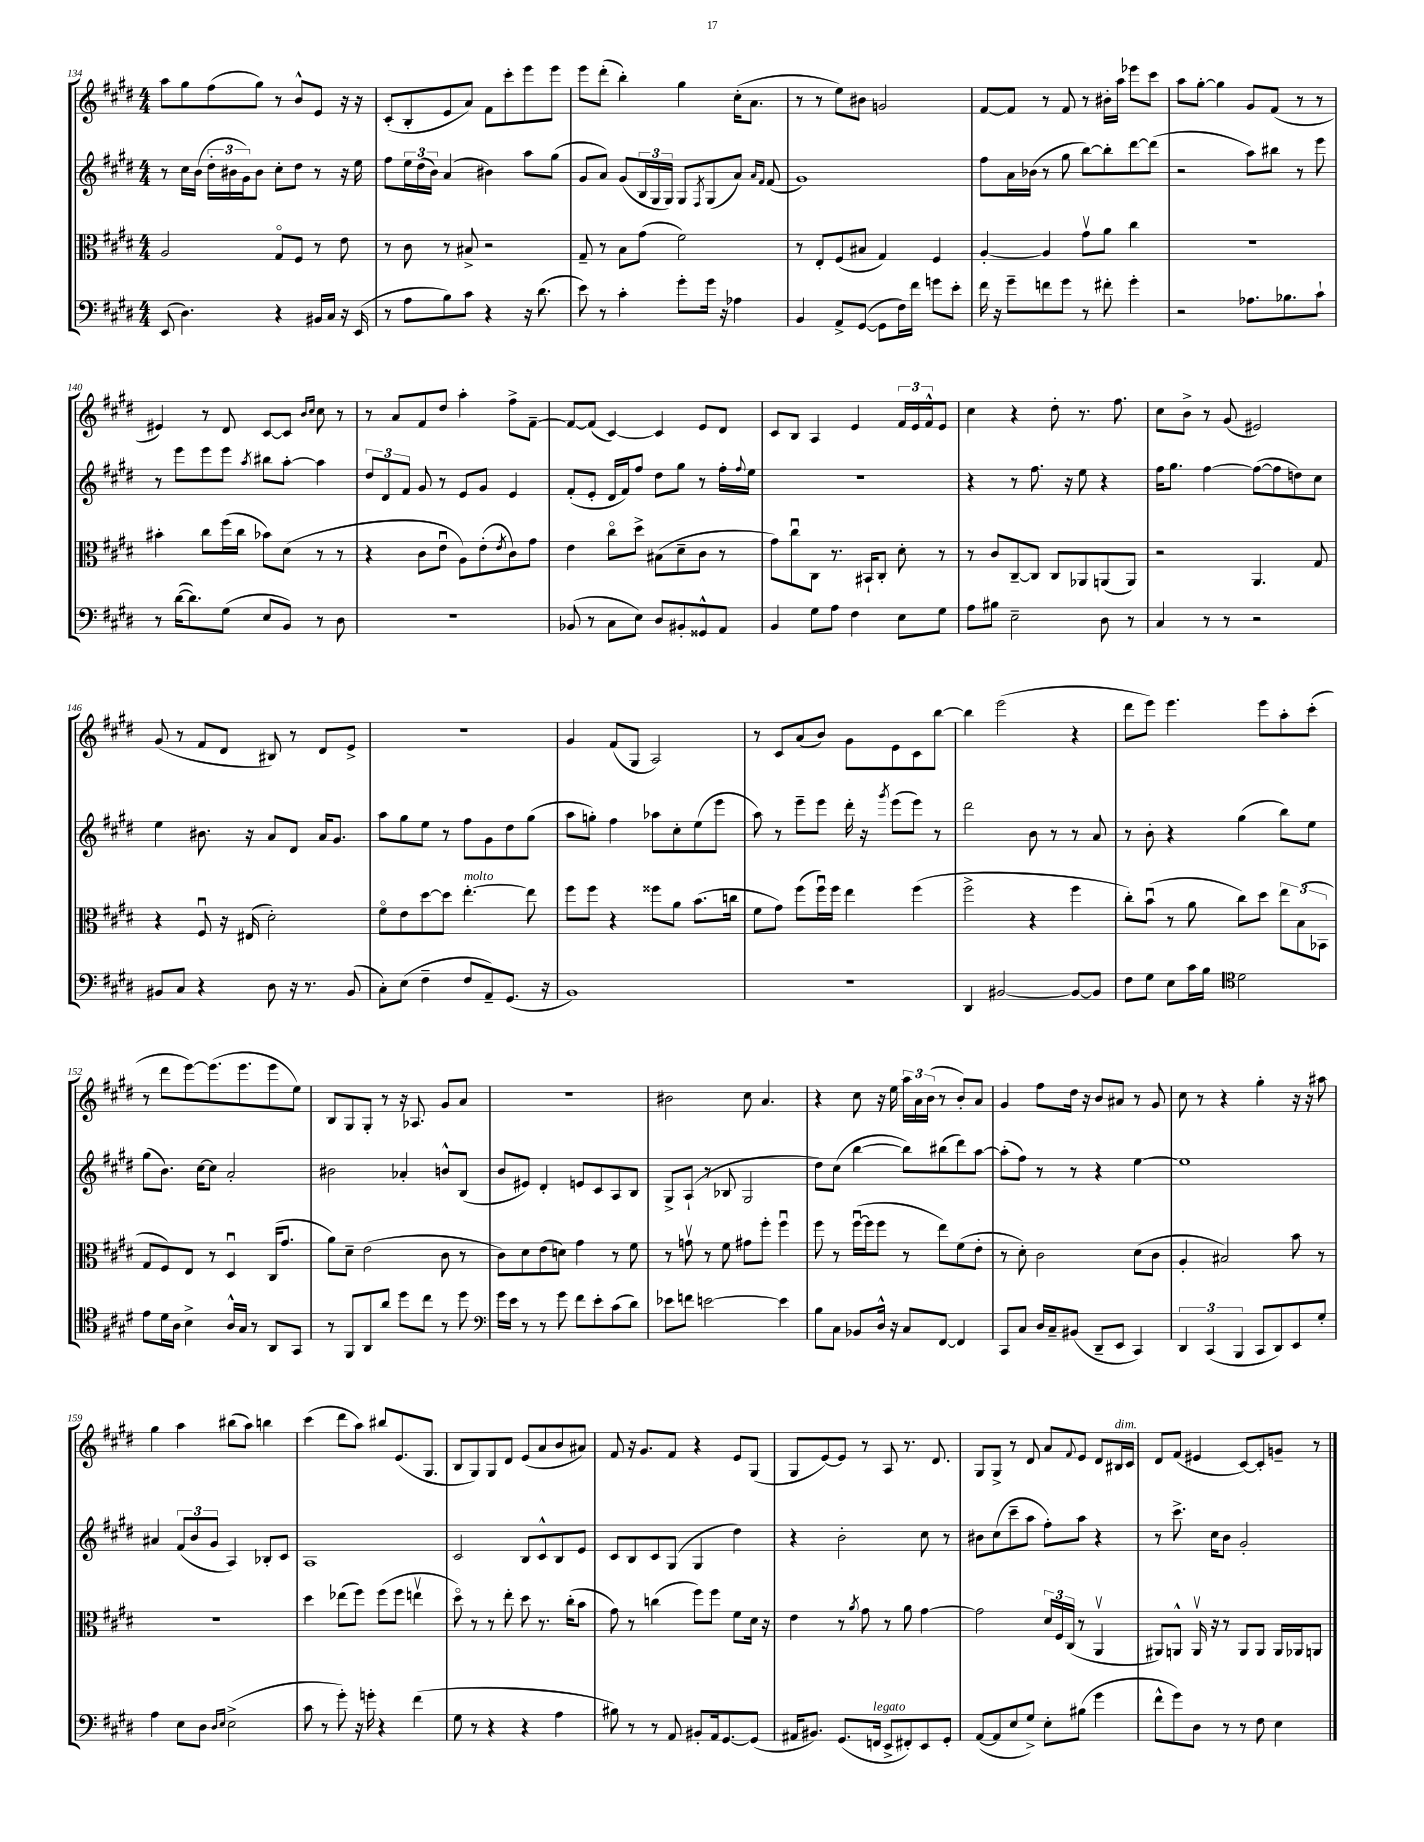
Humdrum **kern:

**kern	**kern	**kern	**kern
*staff4	*staff3	*staff2	*staff1
*clefF4	*clefC3	*clefG2	*clefG2
*k[f#c#g#d#]	*k[f#c#g#d#]	*k[f#c#g#d#]	*k[f#c#g#d#]
*M4/4	*M4/4	*M4/4	*M4/4
(8EE	2A	8r	8aa
4.D#)	.	16cc#	8gg#
.	.	(16b	.
.	.	24dd#'	(8ff#
.	.	24b#	.
.	.	24g#)	.
.	.	8b#	8gg#)
4r	8G#o	8cc#'	8r
.	8F#	8dd#	8b^^
16BB#	8r	8r	8e
16C#	.	.	.
16r	8e	16r	16r
(16EE	.	16ee	16r
=	=	=	=
8r	8r	8ff#	(8c#'
8A	8c#	24ee	8B'
.	.	(24dd#	.
.	.	24b)	.
8B)	8r	(4a	8e
8c#	8B#^	.	8a)
4r	2r	4b#)	8f#
.	.	.	8ccc#'
16r	.	8aa	8eee
(8.d#	.	.	.
.	.	(8gg#	8eee
=	=	=	=
8e)	8G#~	8g#	8eee
8r	8r	8a)	(8ddd#'
4c#'	8B	(8g#	4bb')
.	(8g#	24B	.
.	.	24G#	.
.	.	24G#)	.
8g#'	2f#)	8G#	4gg#
.	.	8qF#	.
16g#	.	(8G#	.
16r	.	.	.
4A-	.	8a)	(16cc#'
.	.	.	8.a
.	.	16qqa	.
.	.	16qqf#	.
.	.	(8f#	.
=	=	=	=
4BB	8r	1g#)	8r
.	8E'	.	8r
8AA^	(8F#	.	8ee)
([8GG#	8B#	.	8b#
8GG#]	4G#)	.	2g
16F#)	.	.	.
16f#	.	.	.
8g	4F#	.	.
8e'	.	.	.
=	=	=	=
16f#	[4A'	8ff#	[8f#
16r	.	.	.
8g#~	.	16a	8f#]
.	.	(16b-	.
8f	4A]	8r	8r
8g#	.	8gg#	8f#
8r	8g#v	[8bb)	8r
8f#'	8a	8bb']	16b#'
.	.	.	16aa
4g#'	4cc#	[8ddd#	8eee-
.	.	(8ddd#]	8ccc#
=	=	=	=
2r	1r	2r	8aa
.	.	.	[8gg#'
.	.	.	4gg#]
8.A-	.	8aa)	8g#
.	.	8bb#	(8f#
8.B-	.	.	.
.	.	8r	8r
8c#`	.	8eee	8r
=	=	=	=
8r	4b#'	8r	4e#)
([16d#	.	8eee	.
8.d#])	.	.	.
.	8cc#	8eee	8r
(8G#	(16ff#	8eee	8d#
.	16cc#	.	.
.	.	8qaa	.
8E	8b-)	8bb#	[8c#
8BB)	(8d#	[8aa'	8c#]
.	.	.	16qqb
.	.	.	16qqcc#
8r	8r	4aa]	8cc#
8D#	8r	.	8r
=	=	=	=
1r	4r	12dd#	8r
.	.	12d#	.
.	.	.	8a
.	.	12f#	.
.	8c#	8g#	8f#
.	8eu	8r	8dd#
.	8A)	8e	4aa'
.	(8e'	8g#	.
.	8qe	.	.
.	8c#)	4e	8ff#^
.	8g#	.	[8f#~
=	=	=	=
(8BB-	4e	(8f#'	8f#_
8r	.	8e'	(8f#]
8C#	8cc#o	16d#	[4c#)
.	.	16f#)	.
8E)	8dd#^	8ff#	.
8D#	(8B#	8dd#	4c#]
8BB#'	8d#~	8gg#	.
8GG##^^	8c#	8r	8e
8AA	8r	16ff#'	8d#
.	.	8qqff#	.
.	.	16ee	.
=	=	=	=
4BB	8g#)	1r	8c#
.	8cc#u	.	8B
8G#	8C#	.	4A
8A	8.r	.	.
4F#	.	.	4e
.	16BB#`	.	.
.	8C#'	.	.
8E	8d#'	.	24f#
.	.	.	24e
.	.	.	24f#^^
8G#	8r	.	8e
=	=	=	=
8A	8r	4r	4cc#
8B#	8c#	.	.
2E~	[8C#~	8r	4r
.	8C#]	8.ff#	.
.	8C#	.	8dd#'
.	.	16r	.
.	8AA-	8ee	8.r
8D#	(8AA	4r	.
.	.	.	8.ff#
8r	8AA)	.	.
=	=	=	=
4C#	2r	16ff#	8cc#
.	.	8.gg#	.
.	.	.	8b^
8r	.	[4ff#	8r
8r	.	.	(8g#
2r	4.AA	(8ff#_	2e#)
.	.	8ff#]	.
.	.	8dd)	.
.	8G#	8cc#	.
=	=	=	=
8BB#	4r	4ee	(8g#
8C#	.	.	8r
4r	8F#u	8.b#	8f#
.	16r	.	8d#
.	(16E#	16r	.
8D#	2d#')	8a	8B#)
16r	.	8d#	8r
8.r	.	.	.
.	.	16a	8d#
.	.	8.g#	.
(8BB#	.	.	8e^
=	=	=	=
8C#')	8f#o	8aa	1r
(8E	8e	8gg#	.
4F#~	[8dd#	8ee	.
.	8dd#]	8r	.
8F#	[4.ee'	8ff#	.
8AA~)	.	8g#	.
(8.GG#	.	8dd#	.
.	8ee]	(8gg#	.
16r	.	.	.
=	=	=	=
1BB)	8ff#	8aa	4g#
.	8ff#	8gg')	.
.	4r	4ff#	(8f#
.	.	.	8G#
.	8ff##	8aa-	2A)
.	8a	8cc#'	.
.	(8.b	(8ee	.
.	.	8eee	.
.	16cc	.	.
=	=	=	=
1r	8f#	8aa)	8r
.	8g#)	8r	8c#
.	(8ff#	8eee~	(8a
.	16ff#u)	8eee	8b)
.	16ff#	.	.
.	4ee	16ddd#'	8g#
.	.	16r	.
.	.	8qggg#	.
.	.	(8eee	8e
.	(4ff#	8eee)	8c#
.	.	8r	[8bb
=	=	=	=
4DD#	2ff#^	2ddd#	4bb]
[2BB#	.	.	(2eee
.	4r	8b	.
.	.	8r	.
8BB#_	4ff#	8r	4r
8BB#]	.	8a	.
=	=	=	=
8F#	8cc#')	8r	8ddd#
8G#	(8bu	8b'	8eee)
8E	8r	4r	4.eee
16c#	8a	.	.
16B	.	.	.
*clefC4	*	*	*
2d#	8cc#)	(4gg#	.
.	8dd#	.	8eee
.	12ee	8bb)	8aa'
.	(12B	.	.
.	.	8ee	(8ccc#'
.	12BB-	.	.
=	=	=	=
8e	8G#	(8gg#	8r
16d#	8F#)	8.b)	8ddd#
16A	.	.	.
4B^	8E	.	[8eee)
.	.	[16cc#	.
.	8r	8cc#]	(8.eee]
16A^^	4D#u	2a'	.
16G#	.	.	8.eee
8r	.	.	.
8AA	(16C#	.	8eee
.	8.g#	.	.
8GG#	.	.	8ee)
=	=	=	=
8r	8a)	2b#	8B
8FF#	8d#~	.	8G#
8AA	(2e	.	8G#'
8a	.	.	8r
8dd#	.	4a-'	16r
.	.	.	8.A-
8cc#	.	.	.
8r	8c#	8b^^	8g#
8dd#	8r	(8B	8a
=	=	=	=
*clefF4	*	*	*
16g#	8c#)	8b	1r
16e	.	.	.
8r	8d#	8e#)	.
8r	(8e	4d#'	.
8g#	8d)	.	.
8f#	4g#	8e	.
8e'	.	8c#	.
(8c#	8r	8A	.
8d#)	8f#	8B	.
=	=	=	=
8e-	8r	8G#^	2b#
8f	8gv	(8A`	.
[2e	8r	8r	.
.	8f#	8B-	.
.	8g#	2G#	8cc#
.	8ff#'	.	4.a
4e]	4ff#u	.	.
=	=	=	=
8B	8ff#	8dd#)	4r
8C#	8r	(8cc#	.
8BB-	([16ff#u	[4bb	8cc#
.	16ff#]	.	.
16D#^^	8ff#	.	16r
16r	.	.	16ee
8C#	8r	8bb])	24aa
.	.	.	24a
.	.	.	(24b
[8FF#	8ee)	(8bb#	8r
4FF#]	(8f#	8ddd#)	8b')
.	8e'	[8aa	8a
=	=	=	=
8CC#	8r	(8aa']	4g#
8C#	8d#')	8ff#)	.
16D#	2c#	8r	8ff#
16C#~	.	.	.
(8BB#	.	8r	16dd#
.	.	.	16r
8DD#~	.	4r	8b
8EE	.	.	8a#
4CC#)	(8d#	[4ee	8r
.	8c#	.	8g#
=	=	=	=
6DD#	4A'	1ee]	8cc#
.	.	.	8r
(6CC#	.	.	.
.	2B#)	.	4r
6BBB	.	.	.
8CC#	.	.	4gg#'
8DD#)	.	.	.
8EE	8b	.	16r
.	.	.	16r
8G#'	8r	.	8aa#
=	=	=	=
4A	1r	4a#	4gg#
8E	.	(12f#	4aa
.	.	12b	.
8D#	.	.	.
.	.	12g#	.
16qqD#	.	.	.
16qqE	.	.	.
(2E^	.	4A)	(8bb#
.	.	.	8aa)
.	.	8B-'	4bb
.	.	8c#	.
=	=	=	=
8c#	4dd#	1A	(4ccc#
8r	.	.	.
8g#')	(8ee-	.	8ddd#
16r	8ff#)	.	8aa)
16g'	.	.	.
4r	(8ff#	.	8bb#
.	8ff#	.	(8.e
(4f#	4eev	.	.
.	.	.	8.G#
=	=	=	=
8G#	8dd#o)	2c#	8B
8r	8r	.	8G#)
4r	8r	.	8G#
.	8ee'	.	8d#
4r	8dd#	8B	(8e
.	8.r	8c#^^	8a
4A	.	8B	8b
.	(16cc#'	.	.
.	8b	8e	8a#)
=	=	=	=
8B#)	8g#)	8c#	8f#
8r	8r	8B	16r
.	.	.	8.g#
8r	(4cc	8c#	.
8AA	.	(8G#	8f#
8BB#'	8ff#)	4G#	4r
16AA	8ff#	.	.
[8.GG#	.	.	.
.	8f#	4dd#)	8e
(8GG#]	16d#	.	(8G#
.	16r	.	.
=	=	=	=
16AA#	4e	4r	8G#
8.BB#)	.	.	.
.	.	.	[8e)
(8.GG#	8r	2b'	8e]
.	8qa	.	.
.	8g#	.	8r
16FF	.	.	.
8EE^	8r	.	8A
8FF#')	8a	.	8.r
8EE	[4g#	8cc#	.
.	.	.	8.d#
8GG#'	.	8r	.
=	=	=	=
([8AA	2g#]	8b#	8G#
8AA]	.	(8cc#	8G#^
8E	.	8ccc#~	8r
8G#^)	.	8aa	8d#
8E'	24d#	8ff#')	8a
.	24F#	.	.
.	(24C#	.	.
.	.	.	8qqf#
(8B#	8r	8aa	8e
4g#	4AAv	4r	8d#
.	.	.	16B#
.	.	.	16c#
=	=	=	=
8f#^^	8AA#)	8r	8d#
8g#)	8AA^^	8.ccc#^	(8f#
8D#	16AAv	.	4e#
.	16r	16cc#	.
8r	8r	8b	.
8r	8AA	2g#'	[8c#)
8F#	8AA	.	8c#']
4E	16AA	.	8g~
.	16AA-	.	.
.	8AA	.	8r
==	==	==	==
*-	*-	*-	*-
